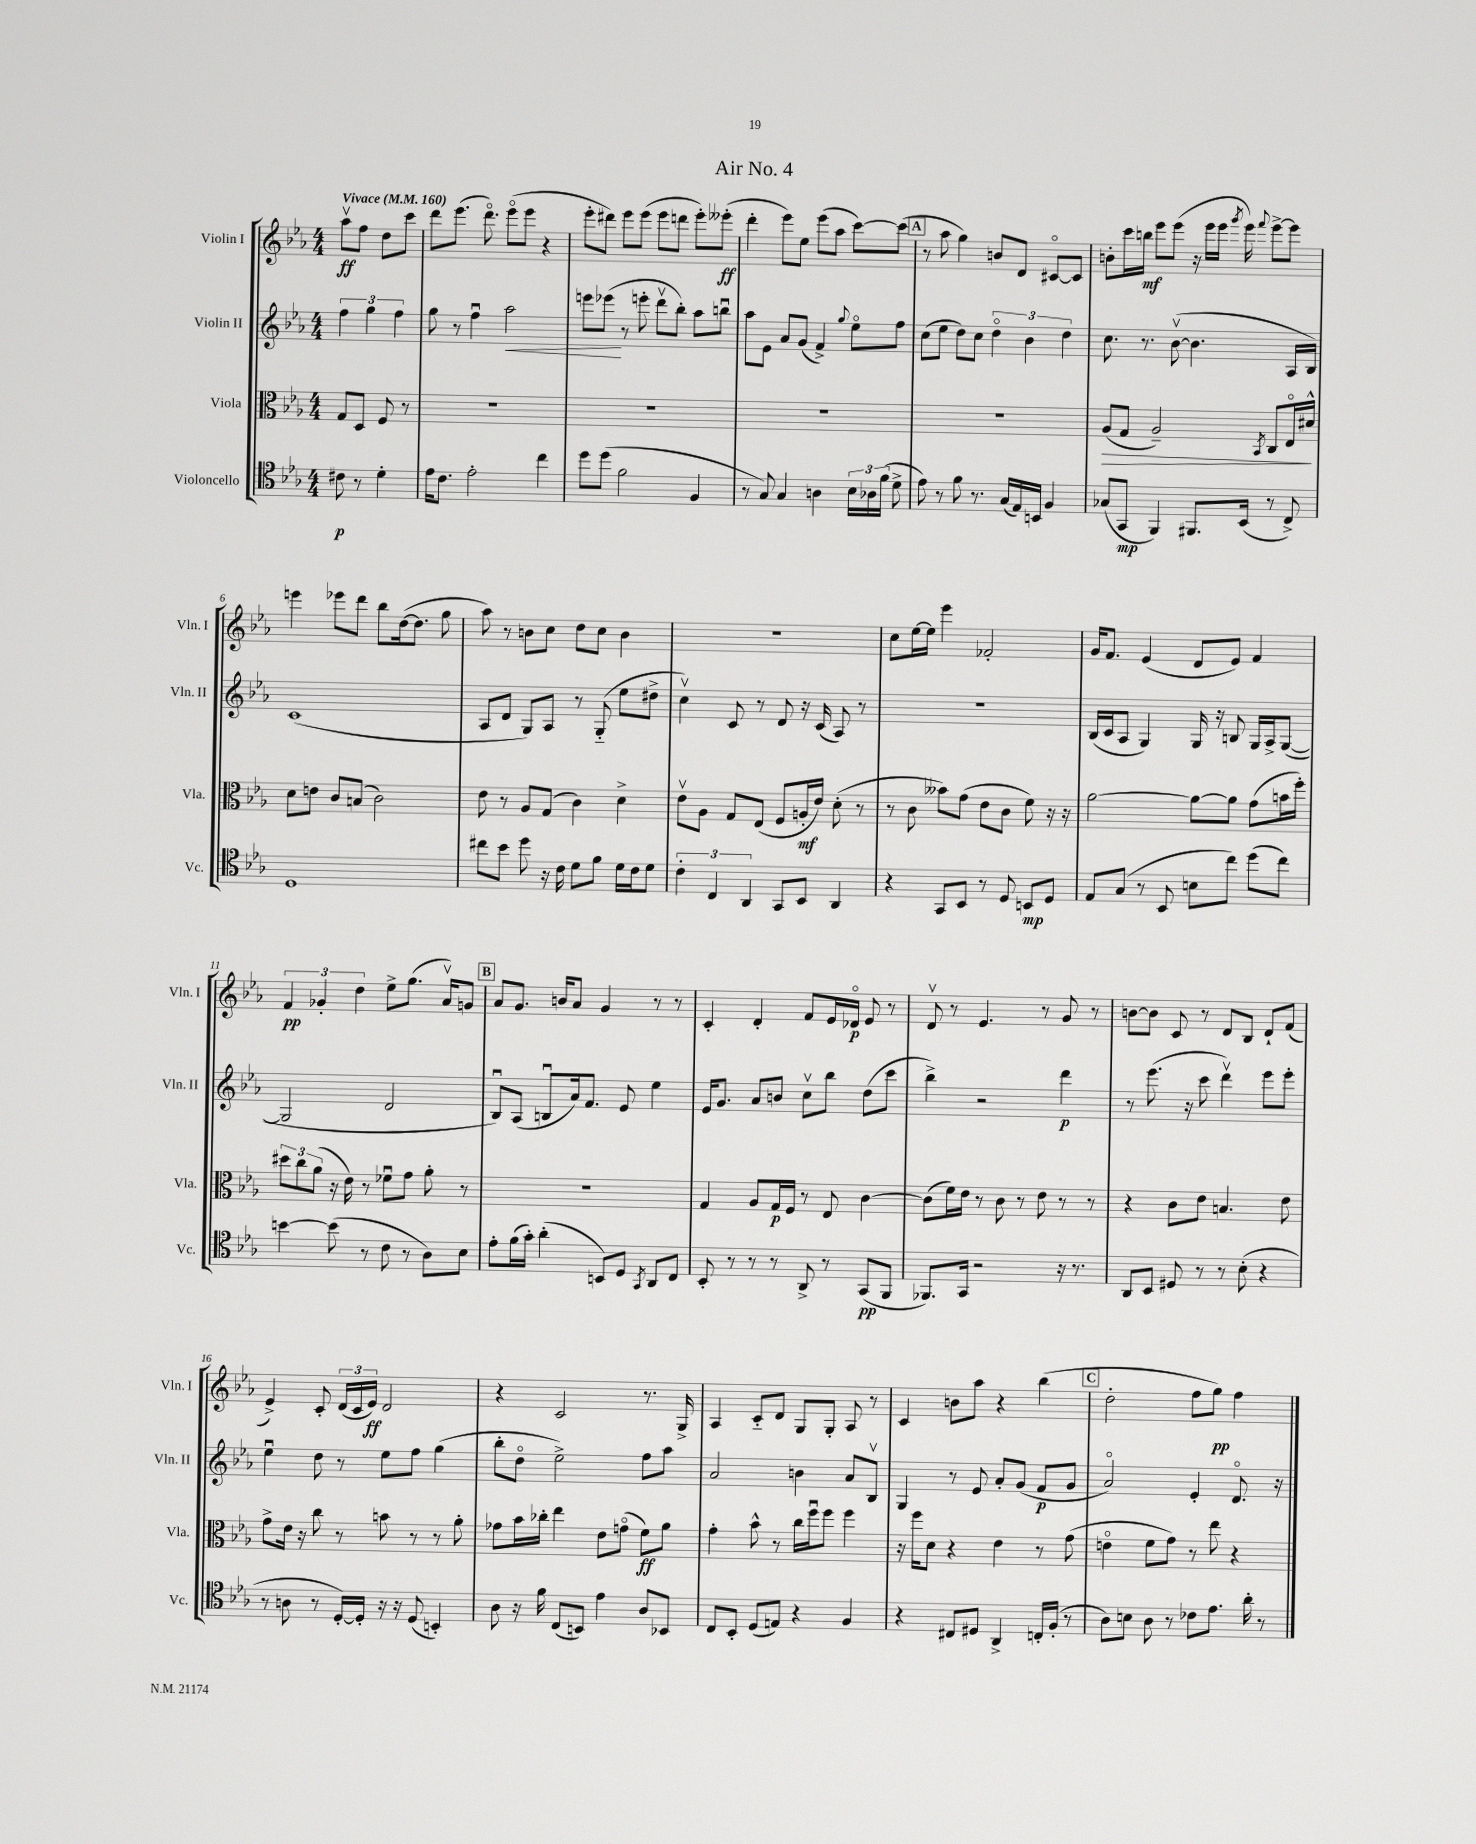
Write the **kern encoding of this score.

**kern	**kern	**kern	**kern
*staff4	*staff3	*staff2	*staff1
*clefC4	*clefC3	*clefG2	*clefG2
*k[b-e-a-]	*k[b-e-a-]	*k[b-e-a-]	*k[b-e-a-]
*M4/4	*M4/4	*M4/4	*M4/4
*MM160	*MM160	*MM160	*MM160
8c#\	8G/L	6ff\	8aa-v\L
8r	8D/J	.	8ff\J
.	.	6gg\	.
4d'\	8F/	.	8dd\L
.	.	6ff\	.
.	8r	.	8ccc\J
=	=	=	=
16e-\LK	1r	8gg\	8ddd\L
8.c\J	.	.	.
.	.	8r	(8.eee-\J
2e-'\	.	4ffu\	.
.	.	.	8.dddo\)
.	.	2aa-\	(8eee-o\L
.	.	.	8eee-\J
4cc\	.	.	4r
=	=	=	=
8dd\L	1r	8eee\L	8eee-'\L
(8dd\J	.	(8eee-\J	8ddd#\J)
2f\	.	8r	8eee-\L
.	.	8eee'\	(8eee-\J
.	.	8dddv\L	8eee-\L
.	.	8bb-'\J)	8ddd\J
4F/	.	8aa-\L	8eee-'\L)
.	.	8bbu\J	(8eee--'\J
=	=	=	=
8r	1r	8aa-\L	4ddd'\
8G/)	.	8e-\J	.
4G/	.	8a-/L	8eee-\L)
.	.	(8g/J	8ee-\J
4A\	.	4f^/)	(8eee-\L
.	.	.	8aa-\J
.	.	8qqgg/	.
24B-\LL	.	8ee-o\L	[8ccc\L)
24A-\	.	.	.
(24f\JJ	.	.	.
8d^\	.	8ff\J	(8ccc\]J
=	=	=	=
8e-\)	1r	(8cc\L	8r
8r	.	8ee-\J	8aa-\
8f\	.	8dd\L)	4gg\)
8.r	.	8cc\J	.
.	.	6ddo\	8b/L
(16G/LL	.	.	.
16E-/)	.	.	8d/J
.	.	6b-\	.
16BB/JJ	.	.	.
4F/	.	.	[8c#o/L
.	.	6dd\	.
.	.	.	8c#/]J
=	=	=	=
(8G-/L	(8A-/L	8.cc\	8b'\L
8GG/J	8G/J	.	16ccc\L
.	.	8.r	16bb\JJ
4FF/)	2A-~/)	.	8eee-\L
.	.	([8b-v\	(8eee-\J
8.FF#/L	.	4.b-\]	16r
.	.	.	16eee-\LL
.	.	.	16eee-\JJ
.	.	.	8qggg/
(16BB-/Jk	.	.	16eee-\)
.	8qBB-/	.	8qqfff/
8r	8C/L	.	[8eee-^\L
8C^/)	16E-o/L	16A-/LL	8eee-\]J
.	16d#^^/JJ	16B-/JJ)	.
=	=	=	=
1D	8d\L	(1c	4eee\
.	8e\J	.	.
.	8c/L	.	8eee-\L
.	(8B/J	.	8ddd\J
.	2c\)	.	8bb-\L
.	.	.	([16dd\k
.	.	.	8.dd\]J
.	.	.	8gg\
=	=	=	=
8cc#\L	8e-\	8A-/L	8aa-\)
8b-\J	8r	8d/J	8r
8dd\	8A-/L	8G/L)	8b\L
16r	(8G/J	8A-/J	8cc\J
16c\	.	.	.
8d\L	4c\)	8r	8dd\L
8f\J	.	(8G'~/	8cc\J
16d\LL	4d^\	8ee-\L	4b\
16c\J	.	.	.
8d\J	.	8dd#^\J	.
=	=	=	=
6c'\	8e-v\L	4ccv\)	1r
.	8A-\J	.	.
6C/	.	.	.
.	8G/L	8c/	.
6AA-/	.	.	.
.	(8E-/J	8r	.
8GG/L	8F/L	8d/	.
8BB-/J	16A'/L	16r	.
.	16e-/JJ)	(16c/	.
4AA-/	(8d'\	8A-/)	.
.	8r	8r	.
=	=	=	=
4r	8r	1r	8cc\L
.	8c\	.	[16ee-\L
.	.	.	16ee-\]JJ
8GG/L	8b--\L)	.	4eee-\
8BB-/J	(8g\J	.	.
8r	8e-\L	.	2f-'/
8D/	8c\J	.	.
8BB/L	8f\)	.	.
8D/J	16r	.	.
.	16r	.	.
=	=	=	=
8E-/L	[2a-\	(16B-/LL	16g/LK
.	.	16c/J	8.f/J
(8G/J	.	8A-/J	.
8r	.	4G/)	(4e-/
8BB-/	.	.	.
8B\L	8a-\_L	16G/	8d/L
.	.	16r	.
8cc\J)	8a-\]J	8B/	8e-/J)
(8dd\L	(8g\L	16G/LL	4f/
.	.	16A-^/J	.
8cc\J)	16b\L	([8G/J	.
.	16ff'\JJ)	.	.
=	=	=	=
[4b\	12dd#\L	2G/]	6f/
.	12cc\	.	.
.	(12a-\J	.	6g-'/
(8b\]	16r	.	.
.	16e-\)	.	.
.	.	.	6dd\
8r	8r	.	.
8c\	8f-u\L	2d/	8ee-^\L
8r	8g\J	.	(8.gg\J
8A-\L)	8a-'\	.	.
.	.	.	16a-v/LK)
8B-\J	8r	.	8g/J
=	=	=	=
8e-'\L	1r	8B-u/L)	8a-/L
(16f\L	.	(8A-/J	8.g/J
16g'\JJ)	.	.	.
(4a-'\	.	8Bu/L	.
.	.	.	16b/LK
.	.	16a-/k)	8a-/J
.	.	8.f/J	.
8BB/L)	.	.	4g/
8D/J	.	8e-/	.
8qGG/	.	.	.
8AA-/L	.	4ee-\	8r
8C/J	.	.	8r
=	=	=	=
8BB-'/	4G/	16e-/LK	4c'/
.	.	8.g/J	.
8r	.	.	.
8r	8A-/L	8a-/L	4d'/
8r	16G/L	8b/J	.
.	16F/JJ	.	.
8AA-^/	8r	8ccv\L	8f/L
8r	8E-/	8bb-\J	16e-/L
.	.	.	16d-o/JJ
(8GG/L	[4c\	(8dd\L	8e-/
8FF/J	.	8ccc\J	8r
=	=	=	=
8.FF-/L)	(8c\]L	4bb-^\)	8dv/
.	16f\L)	.	8r
16GG/Jk	16e-\JJ	.	.
2r	8r	2r	4.e-/
.	8c\	.	.
.	8r	.	.
.	8e-\	.	8r
16r	8r	4ddd\	8g/
8.r	.	.	.
.	8r	.	8r
=	=	=	=
8AA-/L	4r	8r	[8b\L
8BB-/J	.	(8.eee-\	8b\]J
8D#/	8c\L	.	8c/
.	.	16r	.
8r	8e-\J	8ccc\	8r
8r	4.B/	4dddv\)	8d/L
(8B-'\	.	.	8B-/J
4r	.	8eee-\L	8d`/L
.	8e-\	8eee-'\J	(8f/J
=	=	=	=
8r	8g^\L	4ee-u\	4e-^/)
8A\	16e-\Jk	.	.
.	16r	.	.
8r	8cc\	8dd\	8c'/
[16D'/LL)	8r	8r	(24d/LL
.	.	.	24c/
16D'/]JJ	.	.	.
.	.	.	24e-/JJ)
16r	8b\	8ee-\L	2d/
16r	.	.	.
(8D/	8r	8ff\J	.
4BB'/)	8r	(4gg\	.
.	8a-'\	.	.
=	=	=	=
8A-\	8g-\L	8bb-'\L	4r
16r	16b-\L	8ddo\J	.
16f\	16cc-'\JJ	.	.
(8C/L	4ee-\	2ee-^\)	2c/
8BB/J)	.	.	.
4e-\	8e-\L	.	.
.	(8go\J	.	.
8A-/L	8f\L)	8ff\L	8.r
8BB-/J	8a-\J	8aa-\J	.
.	.	.	16G^/
=	=	=	=
8C/L	4g'\	2a-/	4A-/
8BB-'/J	.	.	.
(8D/L	8b-^^\	.	8c'~/L
8E/J)	8r	.	8d/J
4r	16cc\LL	4b\	8G/L
.	16ffu\J	.	.
.	8ff\J	.	8G'/J
4F/	4ff\	8a-/L	8A-/
.	.	8B-v/J	8r
=	=	=	=
4r	16r	4G/	4c/
.	16ff\LK	.	.
.	8d\J	.	.
8C#/L	4r	8r	8b\L
8D#/J	.	8e-/	8aa-\J
4AA-^/	4e-\	8a-'/L	4r
.	.	(8g/J	.
16C'/LL	8r	8f/L	(4bb-\
(16F'/JJ	.	.	.
8r	(8g\	8g/J	.
=	=	=	=
8A-\L)	4eo\	2a-o/)	2dd'\
8B\J	.	.	.
8A-\	8f\L	.	.
8r	8g\J)	.	.
8c-\L	8r	4e-'/	8ff\L
8.e-\J	8ee-\	.	8gg\J)
.	4r	8.do/	4ff\
16a-'\	.	.	.
8r	.	.	.
.	.	16r	.
==	==	==	==
*-	*-	*-	*-
